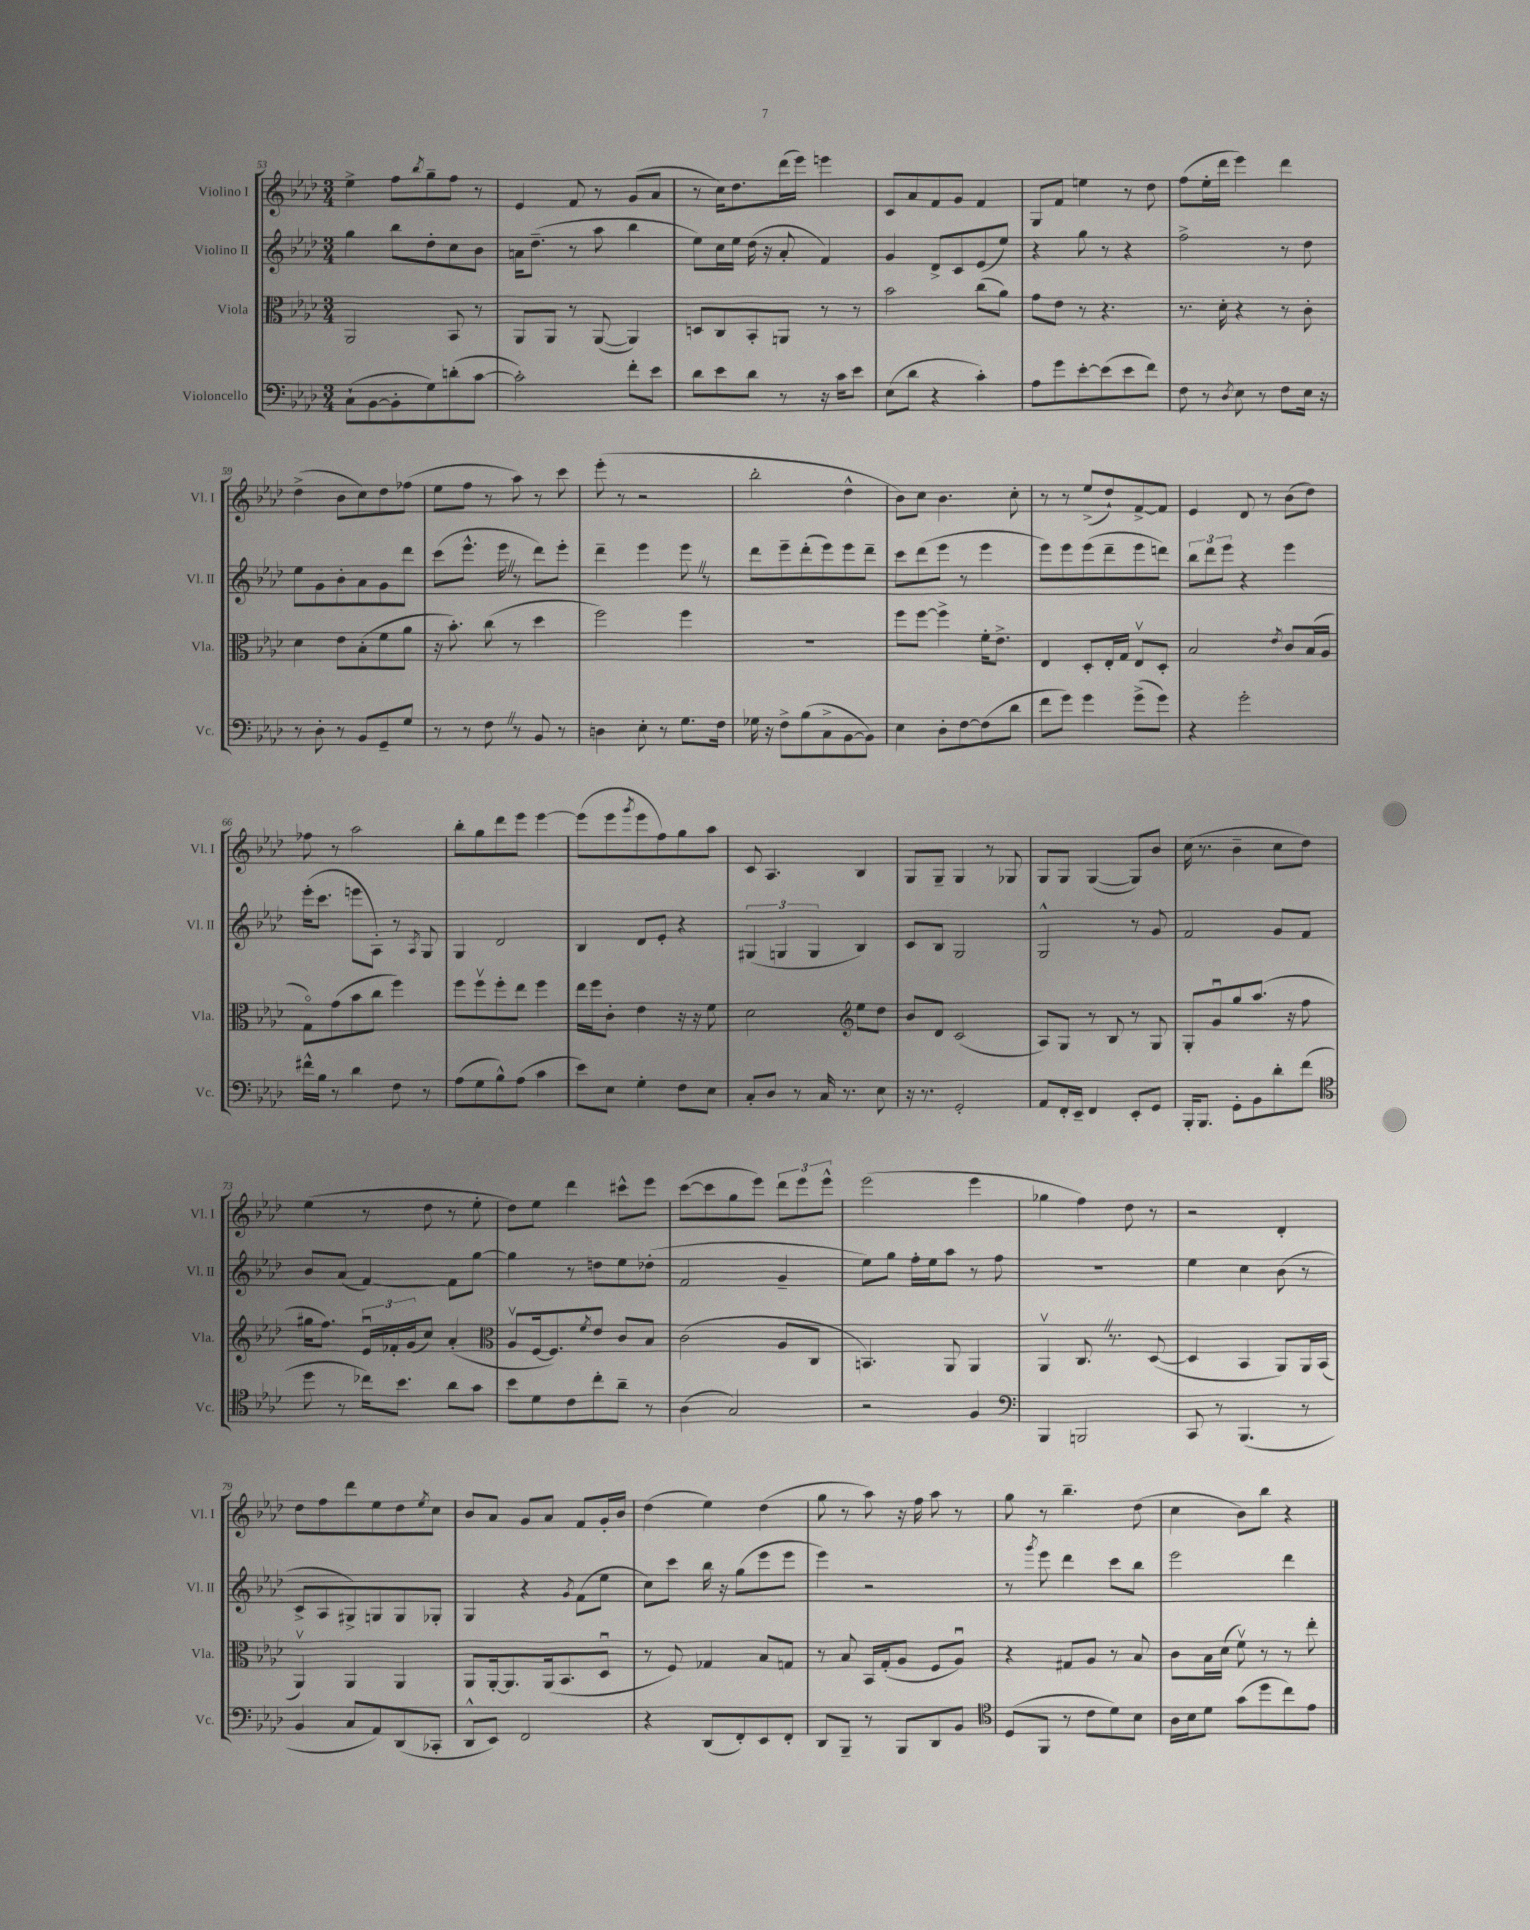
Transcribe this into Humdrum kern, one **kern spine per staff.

**kern	**kern	**kern	**kern
*staff4	*staff3	*staff2	*staff1
*clefF4	*clefC3	*clefG2	*clefG2
*k[b-e-a-d-]	*k[b-e-a-d-]	*k[b-e-a-d-]	*k[b-e-a-d-]
*M3/4	*M3/4	*M3/4	*M3/4
(8C`\L	2AA-/	4gg\	4ee-^\
[8BB-\	.	.	.
8BB-'\]	.	8bb-\L	8ff\L
.	.	.	8qbb-/
8G\)	.	8dd-'\	8gg~\
(8d'\	8BB-/	8cc\	8ff\J
[8c\J	8r	8b-\J	8r
=	=	=	=
2c'\])	8AA-/L	16a\LK	4e-/
.	.	(8.dd-~\J	.
.	8AA-/J	.	.
.	8r	8r	8f/
.	([8AA-/	8aa-\	8r
8f'\L	4AA-/])	4bb-\	(8g/L
8e-\J	.	.	8a-/J
=	=	=	=
8d-\L	8D/L	8ee-\L)	8r
8e-\	8C/	16cc\L	16cc\LK)
.	.	16ee-\JJ	8.dd-\
8d-\J	8BB-'/	(16dd-\	.
.	.	16r	.
8r	8AA/J	8a-'/	(16ddd-\L
.	.	.	16eee-\JJ)
16r	8r	4f/)	4eee\
16c\LK	.	.	.
8e-\J	8r	.	.
=	=	=	=
(8E-\L	2b-\	4g/	8c/L
8d-\J	.	.	8a-/
4r	.	8d-^/L	8f/
.	.	8c/	8g/J
4c'\)	(8cc\L	(8e-/	4f/
.	8a-\J)	8ee-/J)	.
=	=	=	=
8A-\L	8g\L	4r	8G/L
8g\	8e-\J	.	8f/J
[8e-'\	8r	8gg\	4ee\
(8e-\]	4.r	8r	.
8e-\	.	4r	8r
8f\J)	.	.	8dd-\
=	=	=	=
8F\	8.r	2ff^\	(8ff\L
8r	.	.	16ee-'\L
.	16d-'\	.	16ddd-\JJ
8qD-/	.	.	.
8E-\	4r	.	4eee-\)
8r	.	.	.
8F\L	8r	8r	4ddd-\
16E-\Jk	8c'\	8dd-\	.
16r	.	.	.
=	=	=	=
8r	4d-\	8ee-\L	(4dd-^\
8D-'\	.	8g\	.
8r	8e-\L	8b-'\	8b-\L
8BB-/L	(8B-'\	8a-\	8cc\)
8GG~/	8f\	8g\	8dd-\
8G/J	8a-\J	8ddd-\J	(8ff-\J
=	=	=	=
8r	16r	(8ccc\L	8ee-\L
.	8.b-'\)	.	.
8r	.	8.eee-^^\J	8ff\J
8F\	(8cc\	.	8r
.	.	16eee-\	.
8r	8r	8r	8aa-\)
8BB-/	4dd-\	8ddd-\L)	8r
8r	.	8eee-'\J	8ccc\
=	=	=	=
4D\	2ff\)	4ddd-~\	(8eee-'\
.	.	.	8r
8E-'\	.	4eee-\	2r
8r	.	.	.
8.G\L	4ff\	8eee-\	.
.	.	8r	.
16F\Jk	.	.	.
=	=	=	=
16G-\	2.r	8ddd-\L	2bb-'\
16r	.	.	.
8F^\L	.	8eee-~\	.
(8B-\	.	(8ddd-'\	.
8C^\	.	8eee-\)	.
[8BB-\	.	8eee-\	4dd-^^\
8BB-\]J)	.	8ddd-~\J	.
=	=	=	=
4E-\	8ff\L	8ccc\L	8b-\L)
.	[8ff\J	(8ddd-\	8cc\J
8D-'\L	4ff^\]	8eee-\J	4.b-\
[8F\	.	8r	.
(8F\]	16f'\LK	4eee-\	.
.	8.e-^\J	.	.
8d-\J	.	.	8cc'\
=	=	=	=
8f\L	4E-/	8eee-\L)	8r
8g\J)	.	8eee-\	8r
4g\	8D-'/L	(8eee-\	(8ee-^/L
.	16E-'/L	8ddd-~\	8dd-`/)
.	16G/JJ	.	.
(8g^\L	8E-v/L	8eee-\	[8f^/
8g\J)	8D-'/J	8ddd\J)	8f/]J
=	=	=	=
4r	2B-/	12bb-\L	4e-/
.	.	12ddd-\	.
.	.	12eee-\J	.
2g'\	.	4r	8d-/
.	.	.	8r
.	8qe-/	.	.
.	8c/L	4eee-\	(8b-\L
.	(16B-/L	.	8dd-\J)
.	16A-/JJ	.	.
=	=	=	=
16f#^^\LL	8Go\L)	(16eee-'\LK	8ff-\
16B-\JJ	.	8.ccc\J	.
8r	(8g\	.	8r
4d-\	8b-\	8eee\L	2aa-\
.	8cc\J	8A-'\J)	.
8F\	4ff\)	8r	.
.	.	8qA-/	.
8r	.	8G/	.
=	=	=	=
(8A-\L	8ff\L	4G/	8bb-'\L
8G\	8ffv\	.	8gg\
8B-^^\)	8ff'\	2d-/	8ddd-\
(8A-\J	8ee-\J	.	8eee-\J
4c\	4ff\	.	[4eee-\
=	=	=	=
8e-\L)	16ee-\LL	4B-/	(8eee-\]L
.	16ff\J	.	.
8E-\J	8c'\J	.	8eee-\
.	.	.	8qggg/
4G'\	4e-\	8d-/L	8eee-\
.	.	8e-'/J	8ff\)
8F\L	16r	4r	8gg\
.	16r	.	.
8E-\J	8f\	.	8aa-\J
=	=	=	=
8C'/L	2d-\	(6G#/	8c/
8D-/J	.	.	4.A-/
.	.	6G/	.
8r	.	.	.
.	.	6G/	.
16C/	.	.	.
8.r	.	.	.
*	*clefG2	*	*
.	8ee-\L	4B-/)	4B-/
8E-\	8dd-\J	.	.
=	=	=	=
16r	8b-/L	8c/L	8G/L
8.r	.	.	.
.	8d-/J	8B-/J	8G~/J
2GG'/	(2c/	2G/	4G/
.	.	.	8r
.	.	.	8G-/
=	=	=	=
8AA-/L	8A-/L)	2G^^/	8G/L
16FF'/L	8G/J	.	8G/J
16EE-~/JJ	.	.	.
4FF/	8r	.	([4G/
.	8B-/	.	.
8EE-'/L	8r	8r	8G/]L)
8GG/J	8G/	8g/	8b-/J
=	=	=	=
16BBB-'/LK	8G'/L	2f/	(16cc\
8.BBB-/J	.	.	8.r
.	8gu/	.	.
8GG'\L	8gg/	.	4b-~\
8BB-\	(8.aa-/J	.	.
8d-'\	.	8g/L	8cc\L
.	16r	.	.
(8f\J	8ff\	8f/J	8dd-\J)
=	=	=	=
*clefC4	*	*	*
8dd-\	16gg#\LK	8b-/L	(4ee-\
.	8.ff\J)	.	.
8r	.	(8a-/J	.
16cc-\LK)	24e-u/LL	[4f/)	8r
.	24f-'/	.	.
8.b-\J	.	.	.
.	(24g/J	.	.
.	8cc/J)	.	8dd-\
8a-\L	(4a-'/	8f\]L	8r
8g\J	.	[8gg\J	8ee-'\
=	=	=	=
*	*clefC3	*	*
8b-\L	8A-v/L	4gg\]	8dd-\L)
8d-\	[16F/k	.	8ee-\J
.	8.F/])	.	.
8c\	.	8r	4ddd-\
.	8qf/	.	.
8cc'\	8e-/J	8dd\L	.
8a-~\J	8c/L	8ee-\	8ccc#^^\L
8r	8B-/J	(8dd-'\J	8eee-\J
=	=	=	=
(4A-\	(2c\	2f/	([8ccc\L
.	.	.	8ccc\]
2G/)	.	.	8gg\
.	.	.	8eee-\J)
.	8A-/L	4g~/	12ddd-\L
.	.	.	12eee-\
.	8C/J	.	.
.	.	.	12eee-^^\J
=	=	=	=
2r	4.BB/)	8ee-\L)	(2eee-\
.	.	8gg\J	.
.	.	16ff'\LL	.
.	.	16ee-\J	.
.	8AA-/	8aa-\J	.
4F/	4AA-/	8r	4eee-\
.	.	8ff\	.
=	=	=	=
*clefF4	*	*	*
4BBB-/	4AA-v/	2.r	4gg-\
2BBB/	8.C/	.	4ff\)
.	8.r	.	.
.	.	.	8dd-\
.	([8D-/	.	8r
=	=	=	=
8CC/	4D-/]	4ee-\	2r
8r	.	.	.
(4.BBB-/	4BB-/	4cc\	.
.	8AA-/L)	(8b-\	4d-'/
8r	16AA-/L	8r	.
.	(16BB-/JJ	.	.
=	=	=	=
4BB-/	4AA-v/)	8c^/L	8dd-\L
.	.	8A-/	8ff\
8C/L	4AA-/	8G#^/)	8ddd-\
8AA-/)	.	8G/	8ee-\
(8DD-/	4AA-/	8G/	8dd-\
.	.	.	8qee-/
8CC-'/J	.	8G-'/J	8cc\J
=	=	=	=
8DD-^^/L	8AA-/L	4G/	8b-/L
8EE-/J)	[16AA-'/k	.	8a-/J
.	8.AA-/]	.	.
2FF/	.	4r	8g/L
.	(16AA-/k	.	8a-/J
.	8.BB-/	.	.
.	.	8qg/	.
.	.	(8f\L	8f/L
.	8D-u/J	8ee-\J	16g'/L
.	.	.	16b-/JJ
=	=	=	=
4r	8r	8cc\L)	(4dd-\
.	8F/)	8ccc\J	.
(8DD-/L	4G-/	16bb-\	4ee-\)
.	.	16r	.
8FF'/)	.	(8gg\L	.
8EE-/	8B-/L	8eee-\	(4dd-\
8FF'/J	8G/J	8eee-\J	.
=	=	=	=
8DD-/L	8r	4eee-\)	8gg\
8BBB-~/J	8B-/	.	8r
8r	16BB-/LL	2r	8aa-\)
.	(16G'/J	.	.
8BBB-/L	8A-/J	.	16r
.	.	.	16ff\
8DD-/	8F/L	.	8aa-\
8BB-/J	8A-u/J)	.	8r
=	=	=	=
*clefC4	*	*	*
(8D-/L	4r	8r	8gg\
.	.	8qggg/	.
8FF/J	.	8eee-\	8r
8r	8G#/L	4ddd-\	4.bb-~\
8c\L	8A-/J	.	.
8d-\)	8r	8ccc\L	.
8B-\J	8B-/	8bb-\J	(8dd-\
=	=	=	=
16A-\LL	8c\L	2eee-\	4cc\
16B-\J	.	.	.
8d-\J	16B-\L	.	.
.	(16d-\JJ	.	.
(8g\L	8fv\)	.	8b-\L)
8dd-\	8r	.	8bb-\J
8cc\)	8r	4ddd-\	4r
8e-\J	8ee-'\	.	.
==	==	==	==
*-	*-	*-	*-
